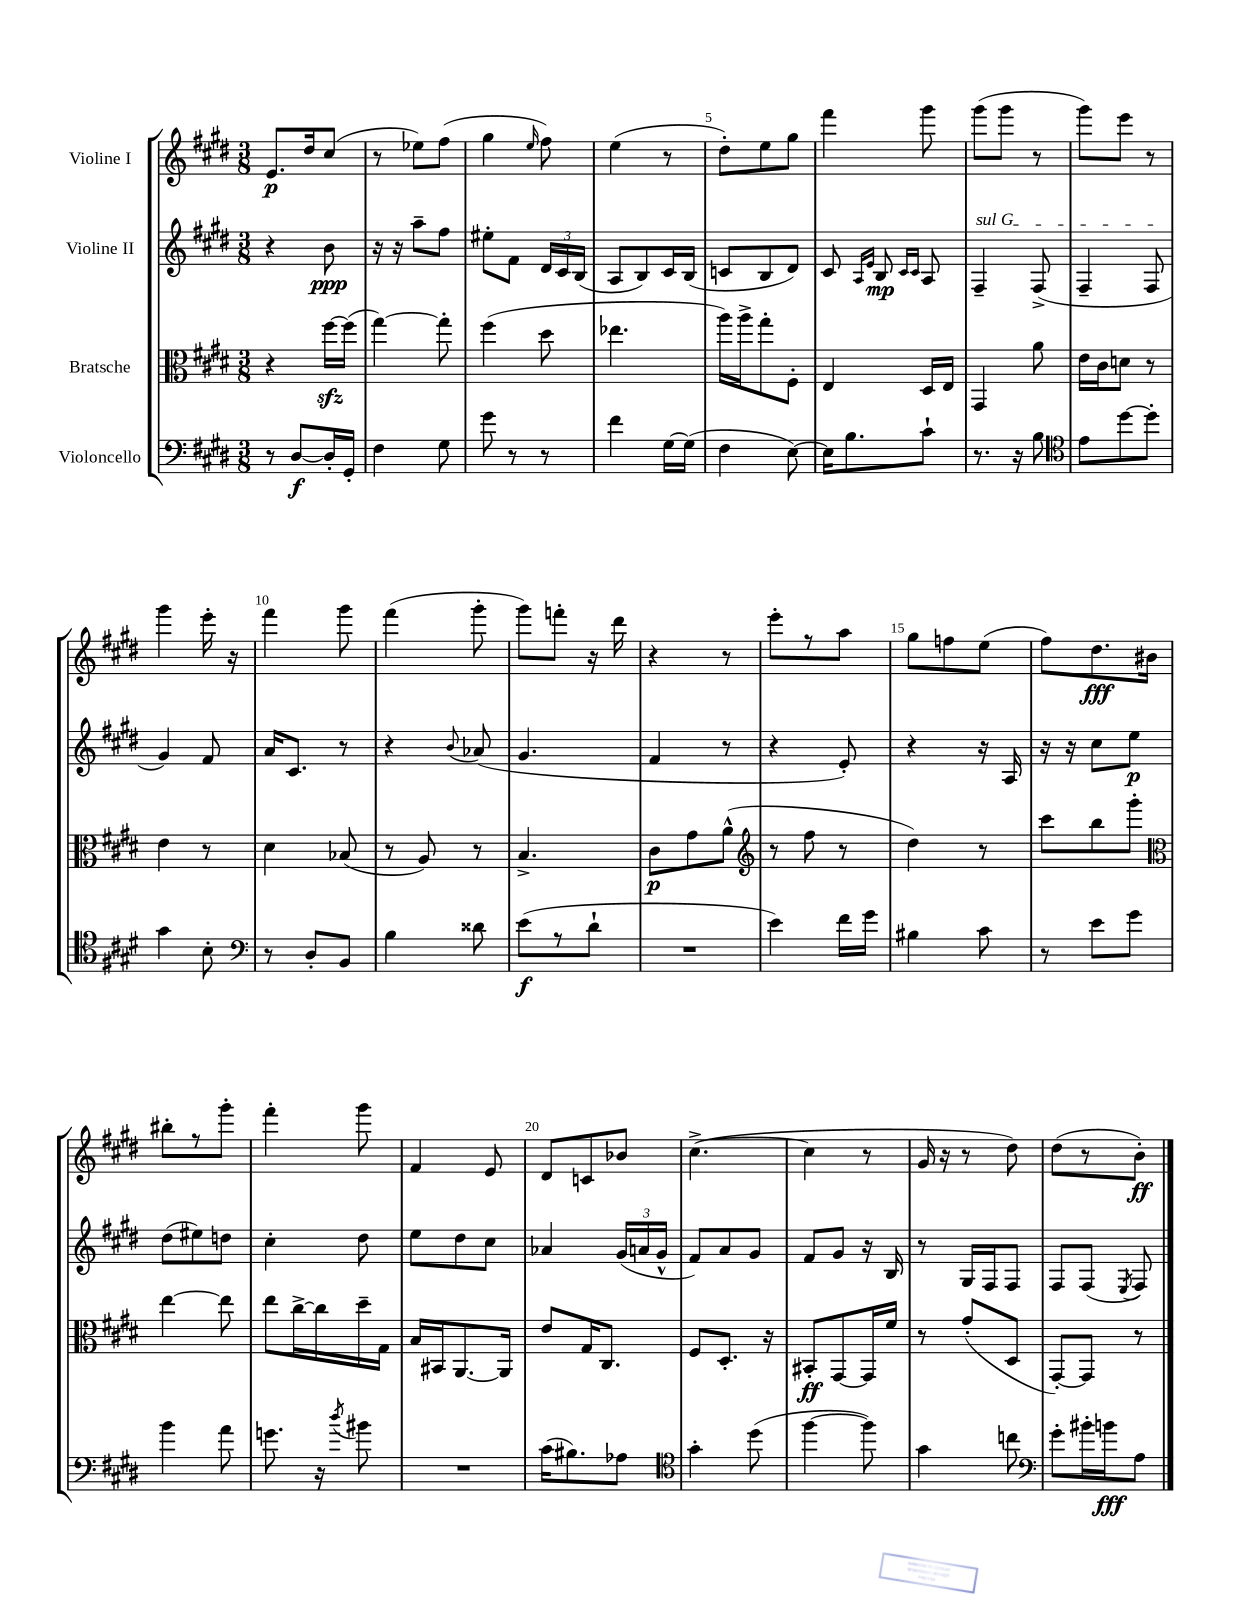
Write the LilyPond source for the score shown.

<<
\new StaffGroup <<
\new Staff = "s0" \with { instrumentName = "Violine I" } {
    \clef treble \key e \major \numericTimeSignature \time 3/8
    \autoBeamOff e'8.[\p dis''16 cis''8]( |
    r8 ees''8[) fis''8]( |
    gis''4 \grace { e''16 } fis''8) |
    e''4( r8 |
    dis''8[-.) e''8 gis''8] |
    fis'''4 gis'''8 |
    gis'''8[( gis'''8] r8 |
    gis'''8[) e'''8] r8 |
    gis'''4 e'''16-. r16 |
    fis'''4 gis'''8 |
    fis'''4( gis'''8-. |
    gis'''8[) f'''8]-. r16 dis'''16 |
    r4 r8 |
    e'''8[-. r8 a''8] |
    gis''8[ f''8 e''8]( |
    fis''8[) dis''8.\fff bis'16] |
    bis''8[-. r8 gis'''8]-. |
    fis'''4-. gis'''8 |
    fis'4 e'8 |
    dis'8[ c'8 bes'8] |
    cis''4.~->( |
    cis''4 r8 |
    gis'16 r16 r8 dis''8) |
    dis''8[( r8 b'8]-.\ff) \bar "|." |
}
\new Staff = "s1" \with { instrumentName = "Violine II" } {
    \clef treble \key e \major \numericTimeSignature \time 3/8
    \autoBeamOff r4 b'8\ppp |
    r16 r16 a''8[-- fis''8] |
    eis''8[-. fis'8] \tuplet 3/2 { dis'16[ cis'16 b16]( } |
    a8[ b8) cis'16 b16]( |
    c'8[ b8 dis'8]) |
    cis'8 \grace { a16[ e'16] } b8\mp \grace { cis'16[ cis'16] } a8 |
    \once \override TextSpanner.bound-details.left.text = \markup { \italic "sul G" } fis4--\startTextSpan fis8->( |
    fis4-- fis8\stopTextSpan |
    gis'4) fis'8 |
    a'16[ cis'8.] r8 |
    r4 \appoggiatura { b'8 } aes'8( |
    gis'4. |
    fis'4 r8 |
    r4 e'8-.) |
    r4 r16 a16 |
    r16 r16 cis''8[ e''8]\p |
    dis''8[( eis''8) d''8] |
    cis''4-. dis''8 |
    e''8[ dis''8 cis''8] |
    aes'4 \tuplet 3/2 { gis'16[( a'16 gis'16]-^ } |
    fis'8[) a'8 gis'8] |
    fis'8[ gis'8] r16 b16 |
    r8 gis16[ fis16 fis8] |
    fis8[ fis8]( \acciaccatura { e8 } fis8) \bar "|." |
}
\new Staff = "s2" \with { instrumentName = "Bratsche" } {
    \clef alto \key e \major \numericTimeSignature \time 3/8
    \autoBeamOff r4 fis''16[~\sfz fis''16]( |
    gis''4~) gis''8-. |
    fis''4( dis''8 |
    ees''4. |
    a''16[) a''16-> gis''8-. fis8]-. |
    e4 dis16[ e16] |
    gis,4 a'8 |
    e'16[ cis'16 d'8] r8 |
    e'4 r8 |
    dis'4 bes8( |
    r8 a8) r8 |
    b4.-> |
    cis'8[\p gis'8 a'8]-^( |
    \clef treble r8 fis''8 r8 |
    dis''4) r8 |
    cis'''8[ b''8 gis'''8]-. |
    \clef alto e''4~ e''8 |
    e''8[ cis''16~-> cis''16 dis''16-- gis16] |
    b16[ bis,16 a,8.~ a,16] |
    e'8[ gis16 cis8.] |
    fis8[ dis8.]-. r16 |
    bis,8[-.\ff gis,8~ gis,16 fis'16] |
    r8 gis'8[-.( dis8] |
    gis,8[~-.) gis,8] r8 \bar "|." |
}
\new Staff = "s3" \with { instrumentName = "Violoncello" } {
    \clef bass \key e \major \numericTimeSignature \time 3/8
    \autoBeamOff r8 dis8[~\f dis16-. gis,16]-. |
    fis4 gis8 |
    gis'8 r8 r8 |
    fis'4 gis16[~ gis16]( |
    fis4 e8~) |
    e16[ b8. cis'8]-! |
    r8. r16 b8 |
    \clef tenor e'8[ dis''8~ dis''8]-. |
    gis'4 b8-. |
    \clef bass r8 dis8[-. b,8] |
    b4 disis'8 |
    e'8[\f( r8 dis'8]-! |
    R4. |
    e'4) fis'16[ gis'16] |
    bis4 cis'8 |
    r8 e'8[ gis'8] |
    b'4 a'8 |
    g'8. r16 \acciaccatura { dis''8 } bis'8 |
    R4. |
    cis'16[( bis8.) aes8] |
    \clef tenor gis'4-. dis''8( |
    fis''4~ fis''8) |
    gis'4 c''8 |
    \clef bass gis'8[-. bis'16-. b'16\fff a8] \bar "|." |
}
>>
>>
\layout { \context { \Score \override BarNumber.break-visibility = ##(#f #t #t) barNumberVisibility = #(every-nth-bar-number-visible 5) } }
